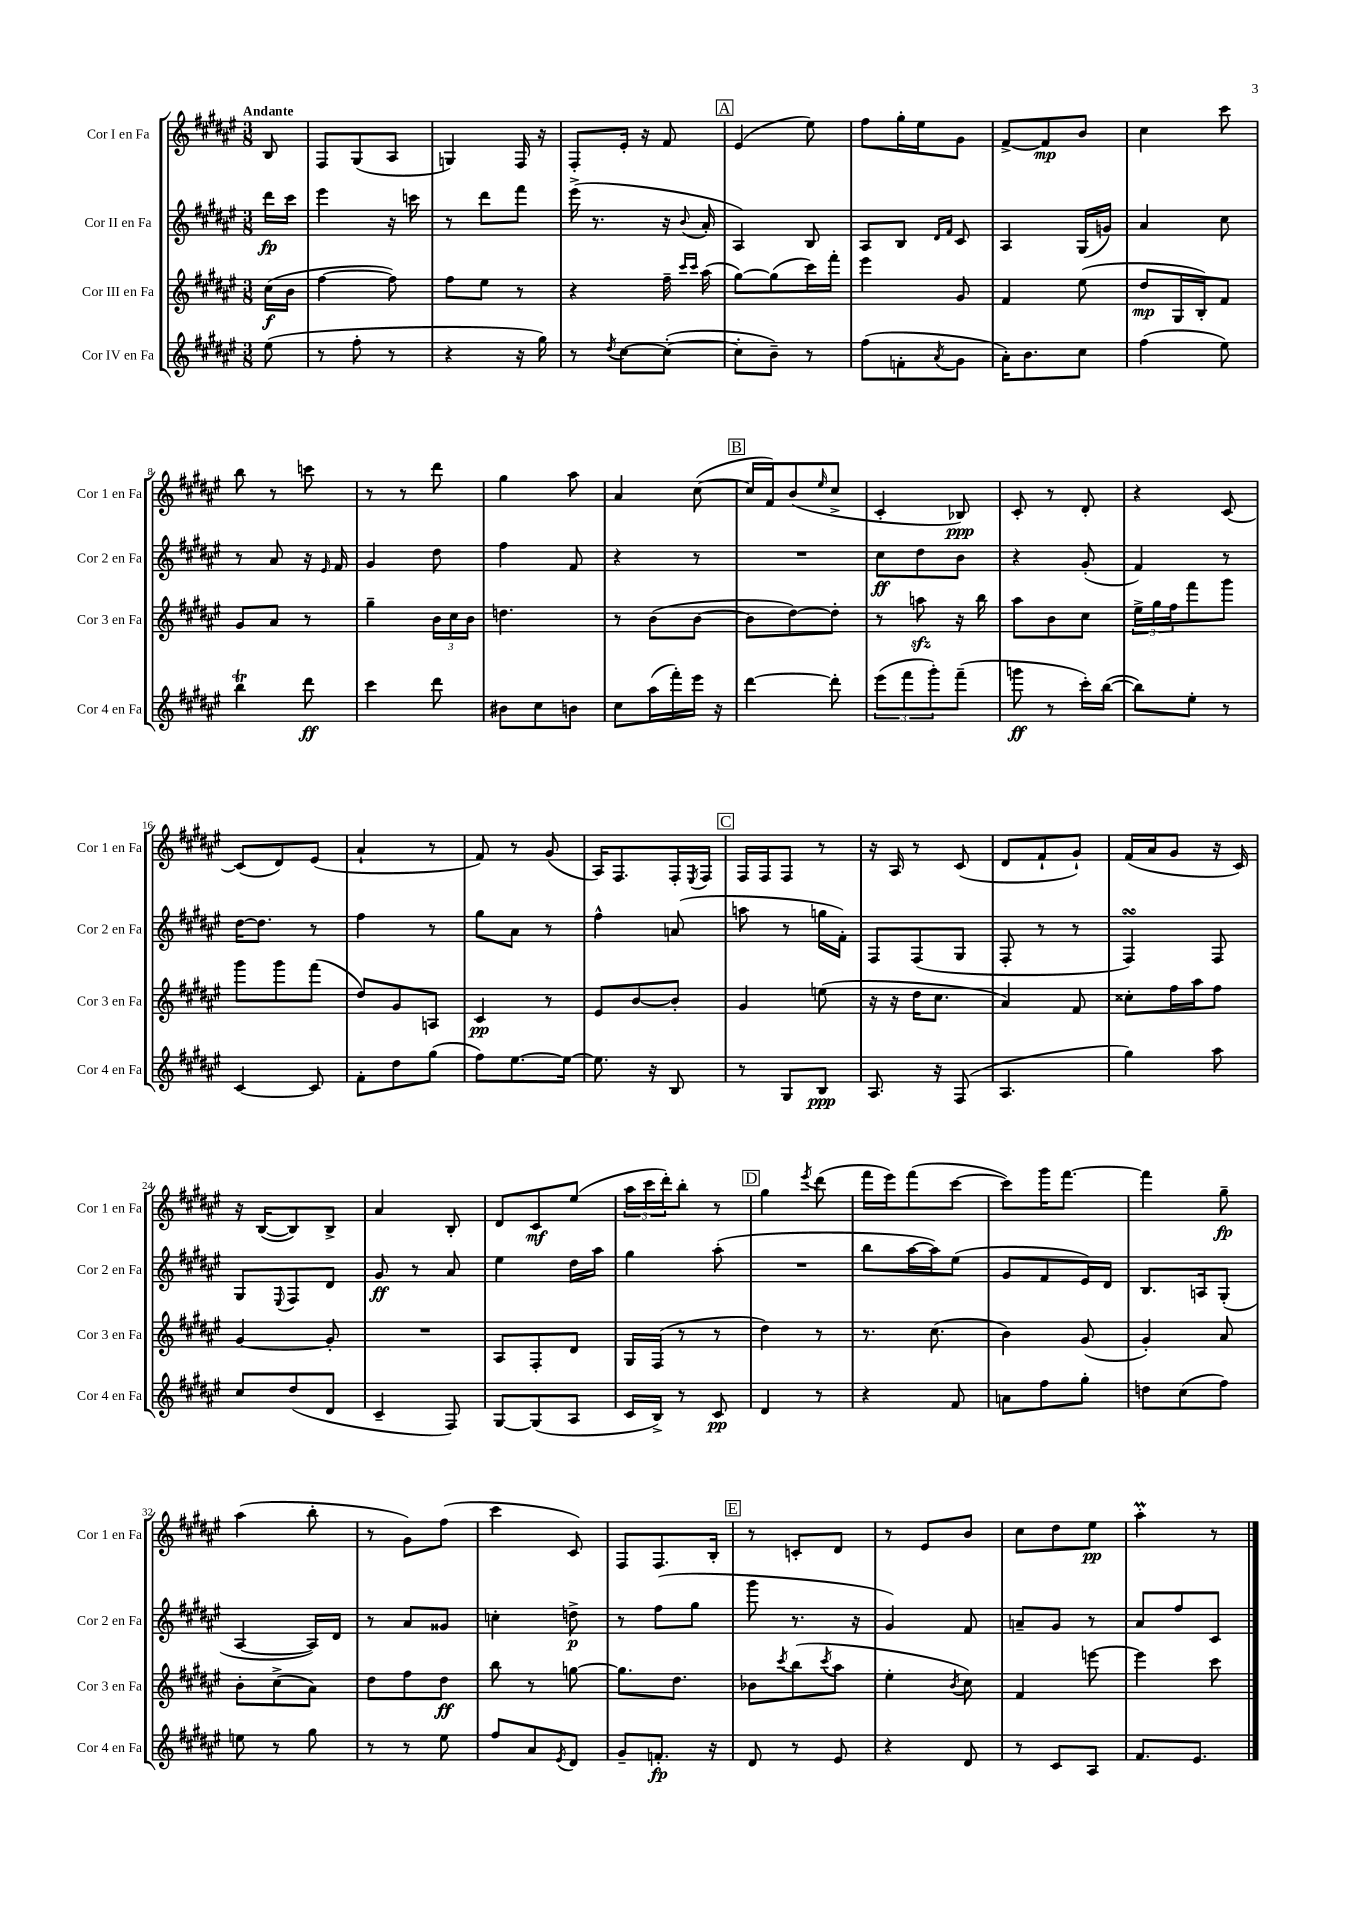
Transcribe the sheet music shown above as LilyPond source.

<<
\new StaffGroup <<
\new Staff = "s0" \with { instrumentName = "Cor I en Fa" shortInstrumentName = "Cor 1 en Fa" } {
    \clef treble \key fis \major \numericTimeSignature \time 3/8 \partial 8 \tempo "Andante"
    b8 |
    fis8 gis8( ais8 |
    g4) fis16 r16 |
    fis8-. eis'16-. r16 fis'8 |
    \mark \markup { \box "A" } eis'4( eis''8) |
    fis''8 gis''16-. eis''16 gis'8 |
    fis'8~-> fis'8\mp b'8 |
    cis''4 cis'''8 |
    b''8 r8 c'''8 |
    r8 r8 dis'''8 |
    gis''4 ais''8 |
    ais'4 cis''8~( |
    \mark \markup { \box "B" } cis''16 fis'16) b'8( \grace { eis''16 } cis''8-> |
    cis'4-. bes8\ppp) |
    cis'8-. r8 dis'8-. |
    r4 cis'8~ |
    cis'8( dis'8) eis'8( |
    ais'4-! r8 |
    fis'8) r8 gis'8( |
    ais16) fis8. fis16-. \acciaccatura { eis8 } fis16 |
    \mark \markup { \box "C" } fis16 fis16 fis8 r8 |
    r16 ais16 r8 cis'8( |
    dis'8 fis'8-! gis'8-!) |
    fis'16( ais'16 gis'8 r16 cis'16) |
    r16 b16~( b8) b8-> |
    ais'4 b8-. |
    dis'8 cis'8\mf eis''8( |
    \tuplet 3/2 { ais''16 cis'''16 dis'''16-.) } b''8-. r8 |
    \mark \markup { \box "D" } gis''4 \acciaccatura { eis'''8 } dis'''8( |
    fis'''16 eis'''16) fis'''8( cis'''8~ |
    cis'''8) gis'''16 fis'''8.~ |
    fis'''4 gis''8--\fp |
    ais''4( b''8-. |
    r8 gis'8) fis''8( |
    cis'''4 cis'8) |
    fis8 fis8. b16-. |
    \mark \markup { \box "E" } r8 c'8-. dis'8 |
    r8 eis'8 b'8 |
    cis''8 dis''8 eis''8\pp |
    ais''4-.\prall r8 \bar "|." |
}
\new Staff = "s1" \with { instrumentName = "Cor II en Fa" shortInstrumentName = "Cor 2 en Fa" } {
    \clef treble \key fis \major \numericTimeSignature \time 3/8 \partial 8
    dis'''16\fp cis'''16 |
    eis'''4 r16 c'''16 |
    r8 dis'''8 fis'''8 |
    eis'''16->( r8. r16 \appoggiatura { b'8 } ais'16-. |
    \mark \markup { \box "A" } ais4) b8 |
    ais8 b8 \grace { dis'16 fis'16 } cis'8 |
    ais4 gis16( g'16) |
    ais'4 cis''8 |
    r8 ais'8 r16 \grace { eis'16 } fis'16 |
    gis'4 dis''8 |
    fis''4 fis'8 |
    r4 r8 |
    \mark \markup { \box "B" } R4. |
    cis''8\ff dis''8 b'8 |
    r4 gis'8-.( |
    fis'4) r8 |
    dis''16~ dis''8. r8 |
    fis''4 r8 |
    gis''8 ais'8 r8 |
    fis''4-^ a'8( |
    \mark \markup { \box "C" } a''8 r8 g''16 fis'16-.) |
    fis8 fis8( gis8 |
    fis8-. r8 r8 |
    fis4\turn) fis8 |
    gis8 \appoggiatura { eis8 } fis8 dis'8 |
    gis'8\ff r8 ais'8 |
    eis''4 dis''16 ais''16 |
    gis''4 ais''8-.( |
    \mark \markup { \box "D" } R4. |
    b''8 ais''16~ ais''16) eis''8( |
    gis'8 fis'8 eis'16) dis'16 |
    b8. a16 gis8-.( |
    ais4~ ais16) dis'16 |
    r8 ais'8 gisis'8 |
    c''4-. d''8->\p |
    r8 fis''8( gis''8 |
    \mark \markup { \box "E" } gis'''8 r8. r16 |
    gis'4) fis'8 |
    a'8-- gis'8 r8 |
    ais'8 fis''8 cis'8 \bar "|." |
}
\new Staff = "s2" \with { instrumentName = "Cor III en Fa" shortInstrumentName = "Cor 3 en Fa" } {
    \clef treble \key fis \major \numericTimeSignature \time 3/8 \partial 8
    cis''16\f( b'16 |
    fis''4~ fis''8) |
    fis''8 eis''8 r8 |
    r4 fis''16-- \grace { cis'''16 cis'''16 } ais''16( |
    \mark \markup { \box "A" } gis''8~) gis''8( cis'''16) fis'''16-. |
    eis'''4 gis'8 |
    fis'4 eis''8( |
    dis''8\mp gis16 b16-.) fis'8 |
    gis'8 ais'8 r8 |
    gis''4-- \tuplet 3/2 { b'16 cis''16 b'16 } |
    d''4. |
    r8 b'8( b'8~ |
    \mark \markup { \box "B" } b'8 dis''8~) dis''8-. |
    r8 a''8\sfz r16 b''16 |
    ais''8 b'8 cis''8 |
    \tuplet 3/2 { eis''16-> gis''16 fis''16 } fis'''8 gis'''8 |
    gis'''8 gis'''8 fis'''8( |
    dis''8) gis'8 a8 |
    cis'4\pp r8 |
    eis'8 b'8~ b'8-. |
    \mark \markup { \box "C" } gis'4 e''8( |
    r16 r16 dis''16 cis''8. |
    ais'4) fis'8 |
    cisis''8-. fis''16 ais''16 fis''8 |
    gis'4~ gis'8-. |
    R4. |
    ais8 fis8-. dis'8 |
    gis16 fis16( r8 r8 |
    \mark \markup { \box "D" } dis''4) r8 |
    r8. cis''8.( |
    b'4) gis'8( |
    gis'4-.) ais'8 |
    b'8-. cis''8->( ais'8) |
    dis''8 fis''8 dis''8\ff |
    b''8 r8 g''8~ |
    g''8. dis''8. |
    \mark \markup { \box "E" } bes'8 \acciaccatura { cis'''8 } b''8( \acciaccatura { cis'''8 } ais''8 |
    eis''4-. \acciaccatura { b'8 } cis''8) |
    fis'4 e'''8~ |
    e'''4 cis'''8 \bar "|." |
}
\new Staff = "s3" \with { instrumentName = "Cor IV en Fa" shortInstrumentName = "Cor 4 en Fa" } {
    \clef treble \key fis \major \numericTimeSignature \time 3/8 \partial 8
    eis''8( |
    r8 fis''8-. r8 |
    r4 r16 gis''16) |
    r8 \acciaccatura { dis''8 } cis''8~ cis''8~-.( |
    \mark \markup { \box "A" } cis''8-. b'8--) r8 |
    fis''8( f'8-. \acciaccatura { ais'8 } gis'8 |
    ais'16-.) b'8. cis''8 |
    fis''4( eis''8) |
    b''4\trill dis'''8\ff |
    cis'''4 dis'''8 |
    bis'8 cis''8 b'8 |
    cis''8 ais''16( fis'''16-.) eis'''16 r16 |
    \mark \markup { \box "B" } dis'''4~ dis'''8-. |
    \tuplet 3/2 { eis'''8( fis'''8 gis'''8-.) } fis'''8--( |
    g'''8\ff r8 cis'''16-.) b''16~( |
    b''8) eis''8-. r8 |
    cis'4~ cis'8 |
    fis'8-. dis''8 gis''8( |
    fis''8) eis''8.~ eis''16~ |
    eis''8. r16 b8 |
    \mark \markup { \box "C" } r8 gis8 b8\ppp |
    ais8. r16 fis8( |
    ais4. |
    gis''4) ais''8 |
    cis''8 dis''8( dis'8 |
    cis'4-- fis8) |
    gis8~ gis8( ais8 |
    cis'16 b16->) r8 cis'8\pp |
    \mark \markup { \box "D" } dis'4 r8 |
    r4 fis'8 |
    a'8 fis''8 gis''8-. |
    d''8 cis''8( fis''8) |
    e''8 r8 gis''8 |
    r8 r8 eis''8 |
    fis''8 ais'8 \acciaccatura { eis'8 } dis'8 |
    gis'8-- f'8.-.\fp r16 |
    \mark \markup { \box "E" } dis'8 r8 eis'8 |
    r4 dis'8 |
    r8 cis'8 ais8 |
    fis'8. eis'8. \bar "|." |
}
>>
>>
